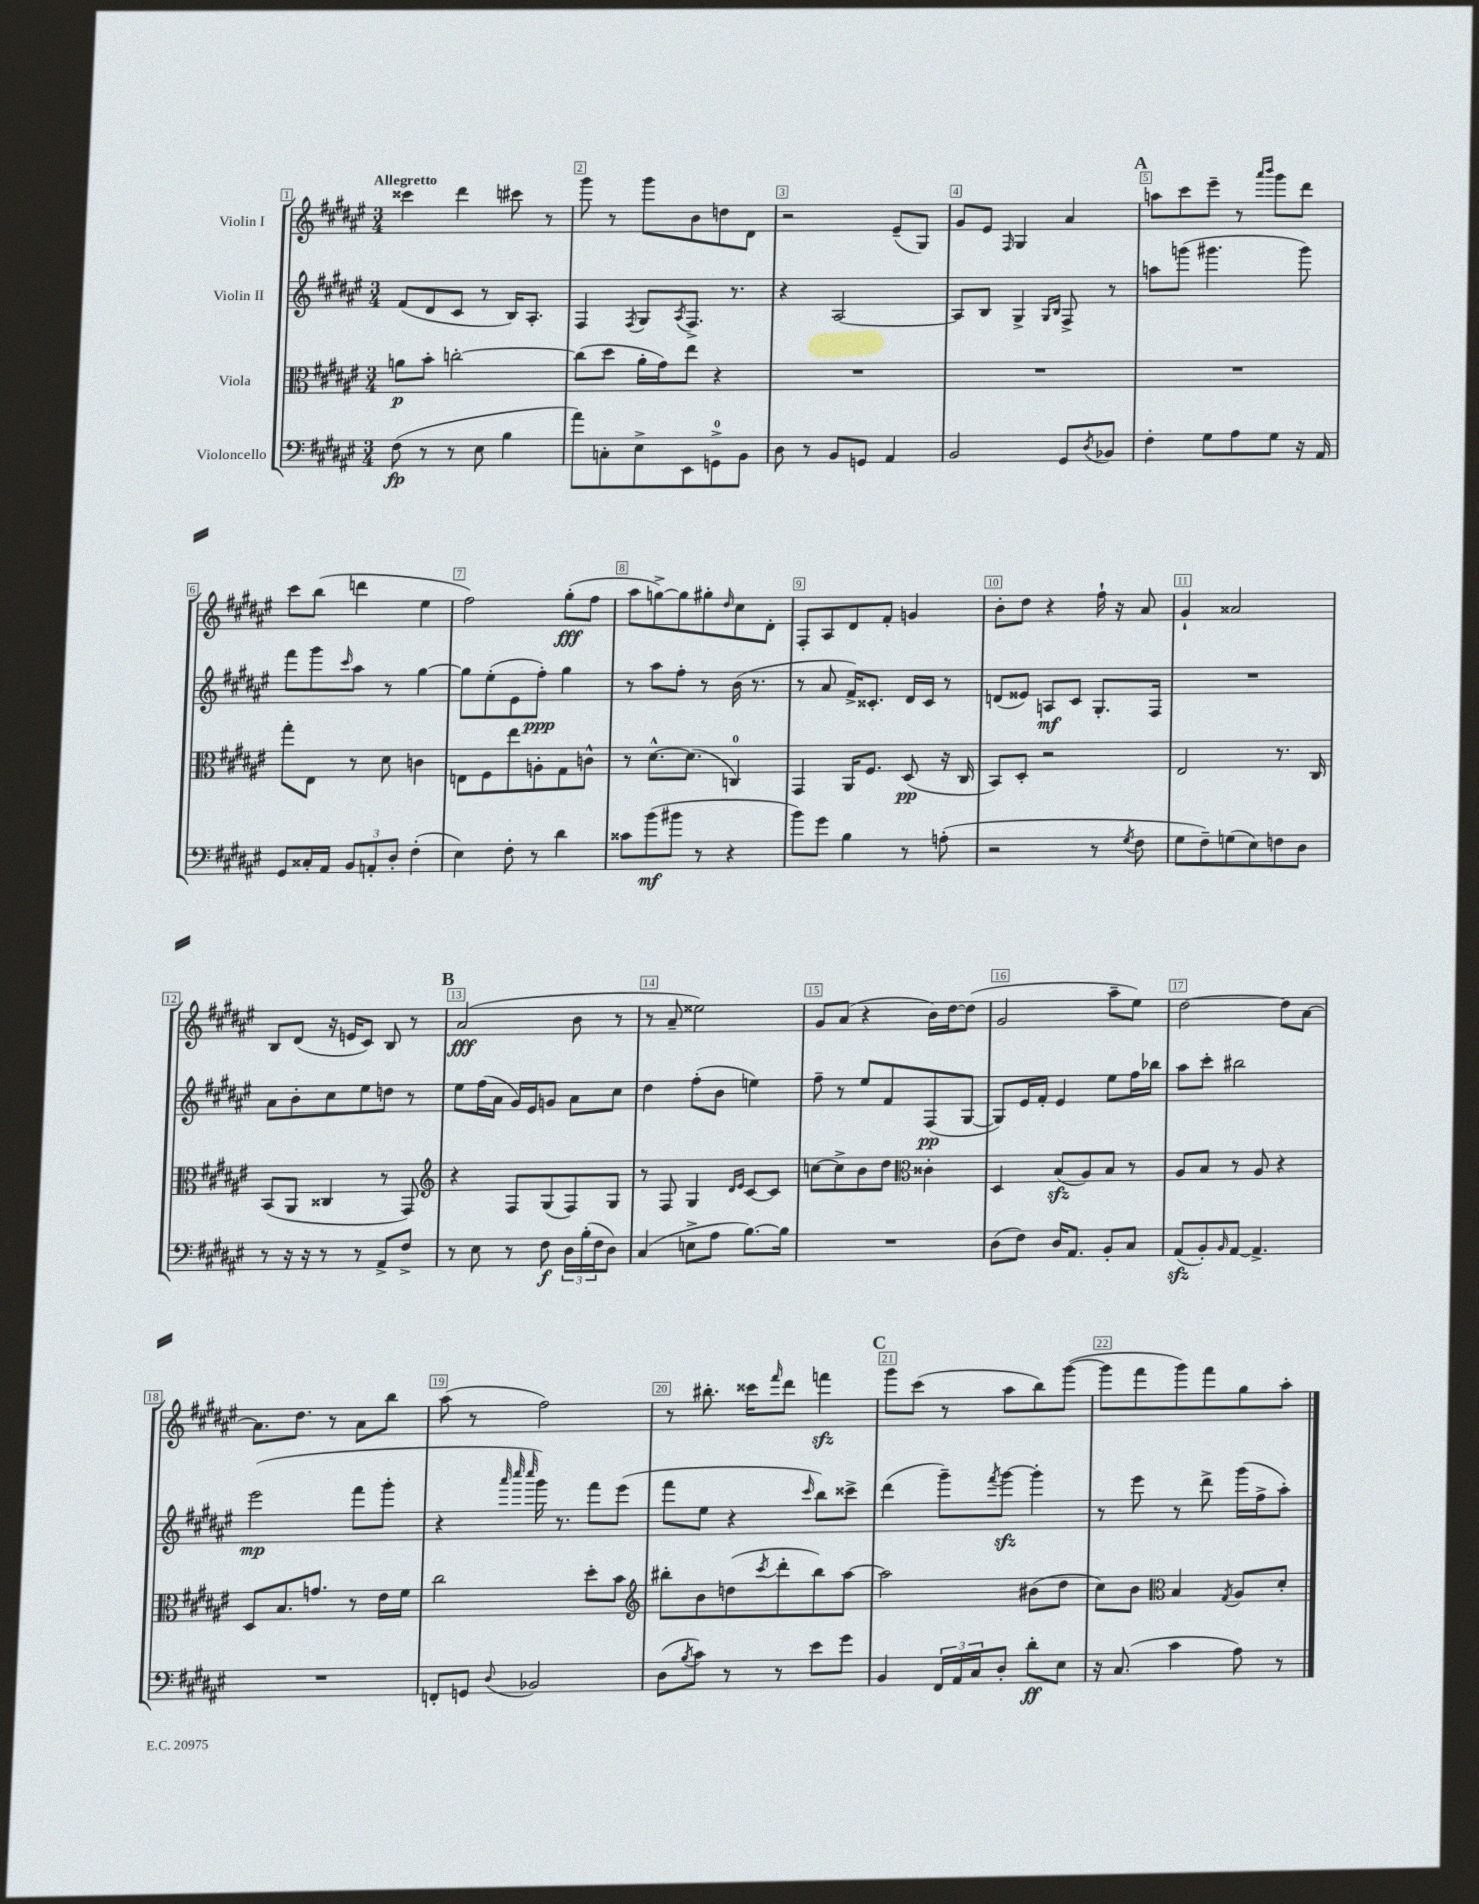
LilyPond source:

<<
\new StaffGroup <<
\new Staff = "s0" \with { instrumentName = "Violin I" } {
    \clef treble \key fis \major \numericTimeSignature \time 3/4 \tempo "Allegretto"
    cisis'''4 dis'''4 cis'''8 r8 |
    gis'''8 r8 gis'''8 b'8 d''8 dis'8 |
    r2 eis'8--( gis8) |
    gis'8 eis'8 \grace { fis16 } gis4 ais'4 |
    \mark \markup { \bold "A" } a''8 cis'''8 eis'''8-- r8 \grace { ais'''16 b'''16 } gis'''8 dis'''8 |
    cis'''8 b''8( d'''4 eis''4 |
    fis''2) gis''8-.\fff( fis''8 |
    ais''8 g''8~->) g''8 gis''8-. \grace { dis''16 } cis''8 dis'8-. |
    fis8-. ais8 dis'8 fis'8-. g'4 |
    b'8-. dis''8 r4 fis''16-! r16 ais'8 |
    gis'4-! aisis'2 |
    b8 dis'8( r16 e'16 cis'8) b8 r8 |
    \mark \markup { \bold "B" } ais'2\fff( b'8 r8 |
    r8 ais'8-- eisis''2) |
    gis'8 ais'8( r4 b'16) dis''16~ dis''8( |
    gis'2 ais''8-- eis''8) |
    dis''2~ dis''8 ais'8~ |
    ais'8. dis''8. r8 ais'8 b''8 |
    ais''8( r8 fis''2) |
    r8 bis''8.-. cisis'''16 \grace { fis'''16 } dis'''8 f'''4\sfz |
    \mark \markup { \bold "C" } gis'''8 cis'''8( r8 ais''8 b''8) gis'''8~( |
    gis'''8 fis'''8 gis'''8) fis'''8 gis''8 ais''8-. \bar "|." |
}
\new Staff = "s1" \with { instrumentName = "Violin II" } {
    \clef treble \key fis \major \numericTimeSignature \time 3/4
    fis'8( dis'8 cis'8 r8 b16) ais8.-. |
    fis4 \acciaccatura { fis8 } gis8 \acciaccatura { ais8 } fis8.-> r8. |
    r4 ais2~ |
    ais8 b8 gis4-> \grace { gis16 b16 } fis8-> r8 |
    \mark \markup { \bold "A" } a''8 g'''8( gis'''4. gis'''8) |
    fis'''8 gis'''8 \grace { cis'''16 } ais''8 r8 gis''4~ |
    gis''8 eis''8-.( eis'8 fis''8-.\ppp) gis''4 |
    r8 ais''8 fis''8-. r8 b'16( r8. |
    r8 ais'8 fis'16->) cisis'8.-. dis'16 cisis'16 r8 |
    d'8( eisis'8) a8\mf cis'8 gis8.-. fis16 |
    R2. |
    ais'8 b'8-. cis''8 eis''8 d''8 r8 |
    \mark \markup { \bold "B" } eis''8 fis''16( ais'16 gis'16) eis'16 g'8 ais'8 cis''8 |
    dis''4 fis''8-.( b'8 e''4) |
    fis''8-- r8 eis''8 fis'8 fis8\pp( gis8~ |
    gis8) eis'16 fis'16-. eis'4 eis''8 fis''16 bes''16 |
    ais''8 cis'''8-. bis''2 |
    eis'''2\mp( fis'''8 gis'''8-. |
    r4 \grace { ais'''32 cis''''32 cis''''32 } gis'''16) r8. fis'''8 eis'''8( |
    fis'''8 eis''8 r4 \grace { cis'''16 } b''8) cisis'''8-> |
    \mark \markup { \bold "C" } dis'''4( gis'''8--) \acciaccatura { fis'''8 } gis'''8~\sfz gis'''4-. |
    r8 eis'''8 r8 dis'''8-> gis'''16( fis''16-> ais''8-.) \bar "|." |
}
\new Staff = "s2" \with { instrumentName = "Viola" } {
    \clef alto \key fis \major \numericTimeSignature \time 3/4
    a'8\p b'8-. c''2~-. |
    c''8( dis''8 ais'16-. gis'16) eis''8 r4 |
    R2. |
    R2. |
    \mark \markup { \bold "A" } R2. |
    gis''8-. eis8 r8 dis'8 c'4 |
    e8 fis8 eis''8 a8-. gis8 c'8-^ |
    r8 dis'8.~-^ dis'8.( c4-0) |
    gis,4 ais,16 fis8. dis8\pp( r16 cis16 |
    b,8) dis8-. r2 |
    eis2 r8. cis16 |
    b,8( ais,8 cisis4 r8 gis,8) |
    \mark \markup { \bold "B" } \clef treble r4 fis8 gis8( fis8) gis8 |
    r8 fis8 gis4 \grace { dis'16 eis'16 } cis'8~ cis'8 |
    c''8~ c''8-> b'8 dis''8 \clef alto cisis'4-. |
    dis4 b8\sfz( ais8) b8 r8 |
    ais8 b8 r8 ais8 r4 |
    dis8 b8. g'8. r8 eis'16 fis'16 |
    cis''2 dis''8-. b'8 |
    \clef treble bis''8-. b'8 d''8( \acciaccatura { cis'''8 } dis'''8-. bis''8) ais''8~ |
    \mark \markup { \bold "C" } ais''2 bis'8( dis''8 |
    cis''8) b'8 \clef alto b4 \acciaccatura { gis8 } ais8 dis'8-. \bar "|." |
}
\new Staff = "s3" \with { instrumentName = "Violoncello" } {
    \clef bass \key fis \major \numericTimeSignature \time 3/4
    fis8\fp( r8 r8 eis8 b4 |
    ais'8) c8-. eis8-> eis,8 g,8-0-> b,8 |
    dis8 r8 b,8 g,8 ais,4 |
    b,2 gis,8 \acciaccatura { dis8 } bes,8 |
    \mark \markup { \bold "A" } fis4-. gis8 ais8 gis8 r16 ais,16 |
    gis,8 cisis16-. ais,16 \tuplet 3/2 { b,8 a,8-. dis8-. } fis4-.( |
    eis4) fis8-. r8 dis'4 |
    cisis'8 b'8\mf( bis'8 r8 r4 |
    b'8) gis'8 b4 r8 a8-.( |
    r2 r8 \acciaccatura { gis8 } fis8 |
    gis8 fis8--) g8( eis8) f8 dis8 |
    r8 r16 r16 r8 r8 ais,8-> fis8-> |
    \mark \markup { \bold "B" } r8 eis8 r8 fis8\f \tuplet 3/2 { dis16 b16-.( fis16 } dis8) |
    cis4( e8-> ais8 b8.~) b16 |
    R2. |
    dis8( fis8) dis16 ais,8. b,8-. cis8 |
    ais,8\sfz( b,8-.) \grace { b,16 } ais,8~ ais,4.-> |
    R2. |
    f,8-. g,8 \appoggiatura { dis8 } bes,2 |
    dis8( \acciaccatura { b8 } cis'8) r8 r8 eis'8 gis'8 |
    \mark \markup { \bold "C" } b,4 \tuplet 3/2 { fis,16 ais,16 cis16 } dis8-. dis'8-.\ff eis8 |
    r16 cis8.( cis'4 ais8) r8 \bar "|." |
}
>>
>>
\layout { \context { \Score \override BarNumber.break-visibility = ##(#f #t #t) barNumberVisibility = #all-bar-numbers-visible \override BarNumber.stencil = #(make-stencil-boxer 0.1 0.3 ly:text-interface::print) } }
